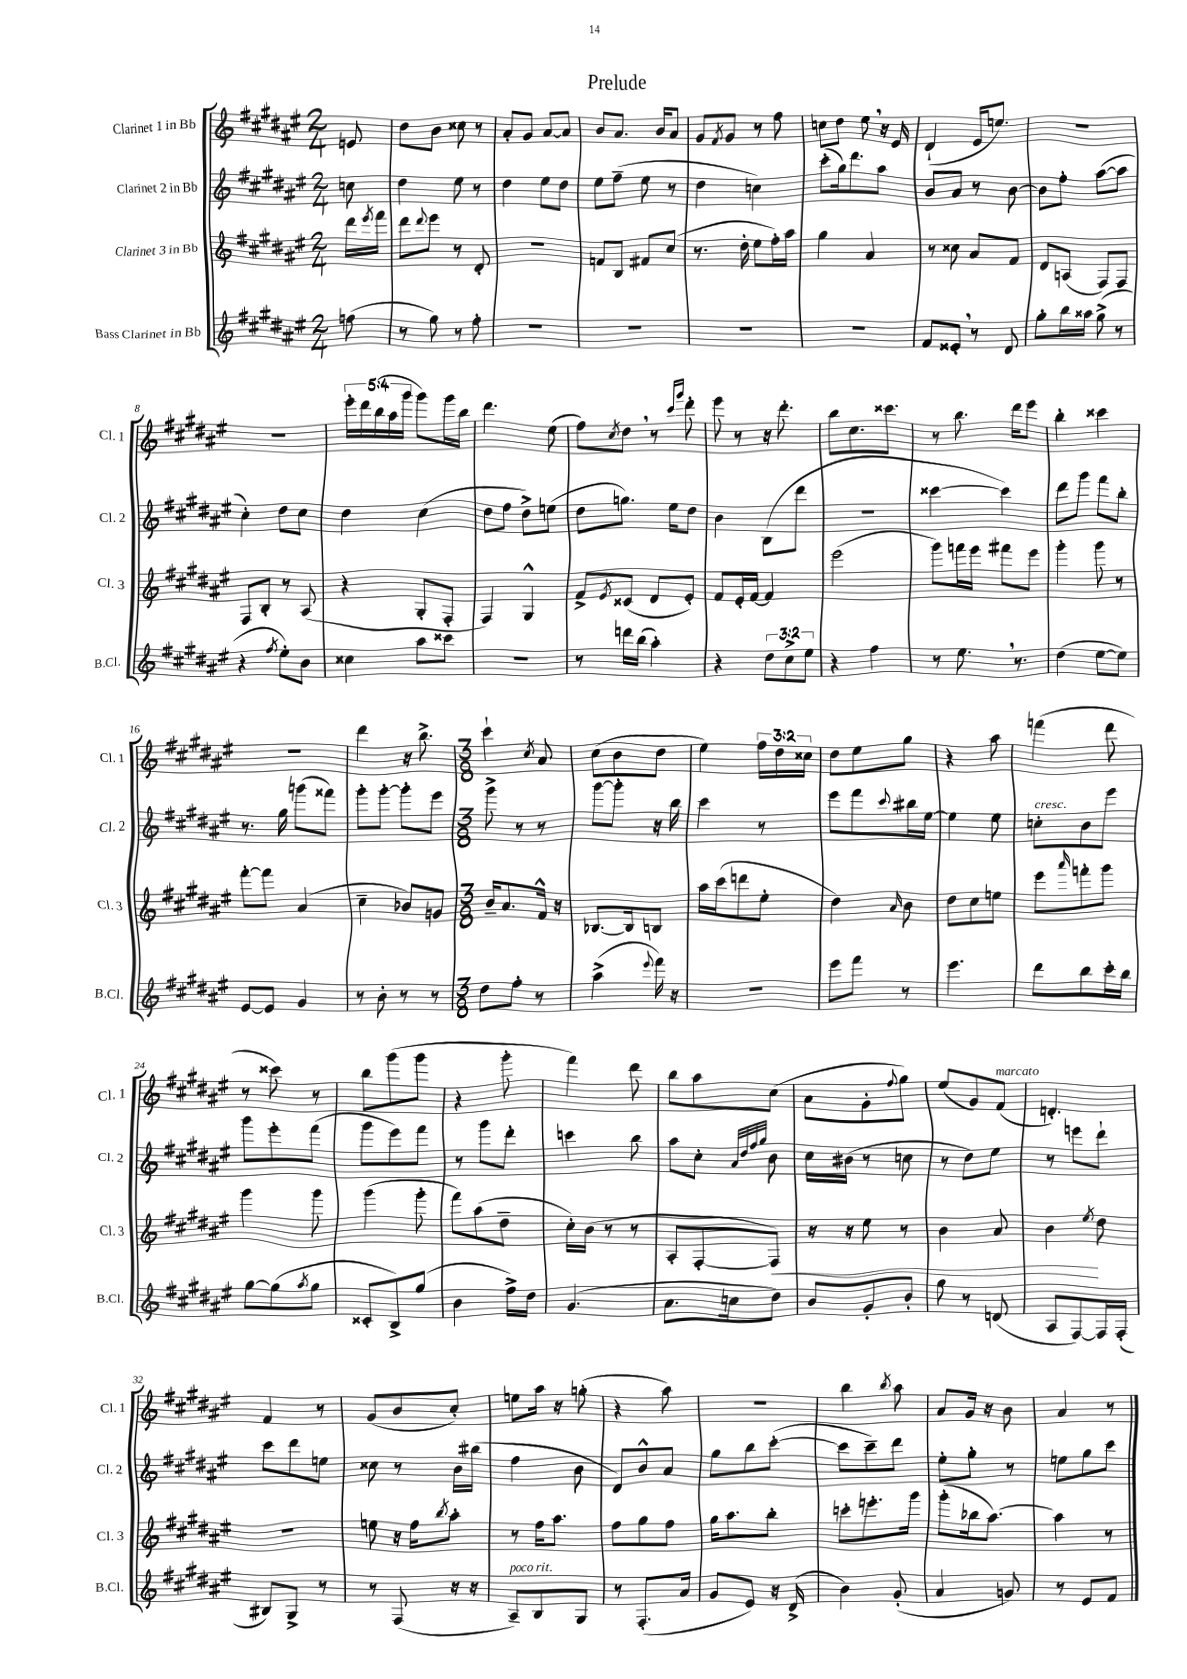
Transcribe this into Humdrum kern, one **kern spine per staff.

**kern	**kern	**kern	**kern
*staff4	*staff3	*staff2	*staff1
*clefG2	*clefG2	*clefG2	*clefG2
*k[f#c#g#d#a#e#]	*k[f#c#g#d#a#e#]	*k[f#c#g#d#a#e#]	*k[f#c#g#d#a#e#]
*M2/4	*M2/4	*M2/4	*M2/4
(8ff	16ddd#	8cc	8e
.	8qeee#	.	.
.	16fff#	.	.
=	=	=	=
8r	8ddd#	4dd#	8dd#
.	8qqddd#	.	.
8gg#)	8eee#	.	8b
8r	8r	8ee#	8cc##
8ff#'	8d#'	8r	8r
=	=	=	=
2r	2r	4dd#	8a#'
.	.	.	8g#
.	.	8ee#	[8a#
.	.	8dd#	8a#]
=	=	=	=
2r	8f	8ee#	8b
.	8B	(8ff#~	8.a#
.	8f#	8ee#	.
.	.	.	16b
.	(8cc#	8r	8a#
=	=	=	=
2r	8.r	4dd#	8g#
.	.	.	8qf#
.	.	.	8g#
.	16dd#'	.	.
.	8ee#	4cc)	8r
.	16ff#')	.	8ff#
.	16aa#	.	.
=	=	=	=
2r	4gg#	(8ccc#'	8cc
.	.	16gg#)	8dd#
.	.	8.ddd#	.
.	4a#	.	8ee#
.	.	8aa#	16r
.	.	.	16e#
=	=	=	=
8f#	8r	8b	(4d#`
8e##'	8cc##	8a#	.
8r	8a#	8r	16e#
.	.	.	8.ee)
8d#	8f#	[8b	.
=	=	=	=
8gg#'	8d#	8b]	2r
16bb	(8A	8ff#'	.
16aa##	.	.	.
(8gg#^	8F#)	([8aa#	.
8r	8F#	8aa#]	.
=	=	=	=
4r	8F#	4cc#')	2r
.	8B'	.	.
8qff#	.	.	.
8ee#')	8r	8dd#	.
8b	(8A#	8cc#	.
=	=	=	=
4cc##	4r	4dd#	20eee#'
.	.	.	20ddd#
.	.	.	(20bb
.	.	.	20aa#
.	.	.	20ggg#
8aa#	8G#'	(4cc#	8ggg#)
8ccc##	8F#'	.	16ggg#
.	.	.	16bb
=	=	=	=
2r	4F#)	8dd#	4.ddd#
.	.	8ff#	.
.	4G#^^	8dd#^)	.
.	.	(8ee	(8ee#
=	=	=	=
8r	8f#^	8dd#	8ff#)
.	8qe#	.	8qcc#
16ddd	(8c##	8.gg)	8dd#
(16bb	.	.	.
4aa#')	8d#	.	8r
.	.	16ee#	.
.	.	.	16qqccc#
.	.	.	16qqggg#
.	8e#')	8dd#	8ddd#'
=	=	=	=
4r	8f#	4b	8eee#
.	16e#'	.	8r
.	[16f#	.	.
12dd#	4f#]	(8B	16r
.	.	.	8.ddd#'
12cc#^	.	.	.
.	.	8ddd#	.
12ee#	.	.	.
=	=	=	=
4r	(2eee#	2r	8bb
.	.	.	8.cc#
4ff#	.	.	.
.	.	.	8.ccc##
=	=	=	=
8r	8ggg#)	[4ccc##	8r
8.ee#	16fff	.	8.bb
.	16eee#	.	.
.	8fff#	4ccc##])	.
8.r	.	.	16ddd#
.	8eee#	.	8eee#
=	=	=	=
(4dd#	4ggg#'	8ddd#	4bb'
.	.	8ggg#	.
[8ee#	8ggg#	8fff#	4ccc##
8ee#])	8r	8bb'	.
=	=	=	=
[8e#	[8fff#'	8.r	2r
8e#]	8fff#]	.	.
.	.	16gg#	.
4g#	(4a#	(8ggg	.
.	.	8fff##)	.
=	=	=	=
8r	4cc#~	8ggg#'	4ddd#
8b'	.	[8ggg#'	.
8r	8b-)	8ggg#']	16r
.	.	.	8.bb^
8r	8g	8eee#	.
=	=	=	=
*M3/8	*M3/8	*M3/8	*M3/8
8dd#	16b~	8ggg#^	4ccc#`
.	8.a#	.	.
8ff#'	.	8r	.
.	.	.	8qcc#
8r	16f#^^	8r	8a#
.	16r	.	.
=	=	=	=
(4aa#^	[8.B-	[8ggg#	(8cc#
.	.	8ggg#']	8b
.	16B-]	.	.
8qqeee#	.	.	.
16fff#)	8B	16r	8dd#
16r	.	16bb	.
=	=	=	=
4.r	16aa#	4ccc#	4ee#)
.	(16ccc#	.	.
.	8ddd	.	.
.	8ee#'	8r	24ff#
.	.	.	24dd#
.	.	.	24cc##
=	=	=	=
8eee#	4dd#)	8eee#	8dd#
8fff#	.	8fff#	8ee#
.	16qqa#	8qqccc#	.
8r	8b	16bb#	8gg#
.	.	[16ee#	.
=	=	=	=
4.eee#	8dd#	4ee#]	4r
.	8cc#	.	.
.	8ee	8ee#	8aa#
=	=	=	=
8ddd#	8eee#	8cc'	(4fff
.	16qqaaa#	.	.
8bb	8fff'	8b	.
16ccc#'	8ggg#	8eee#	8ddd#
16bb	.	.	.
=	=	=	=
[8gg#	4ggg#	8ggg#	8r
(8gg#]	.	8eee#'	8ccc##)
8qaa#	.	.	.
8gg#	8ggg#	(8fff#	8r
=	=	=	=
8c##'	(4ggg#	8ggg#	8bb
8B^)	.	8eee#)	(8ggg#
(8gg#	8ggg#'	8fff#	8ggg#
=	=	=	=
4b	8fff#)	8r	4r
.	(8aa#	8ggg#	.
16ff#^)	8dd#~	8ddd#'	8ggg#'
16dd#	.	.	.
=	=	=	=
(4.g#	16cc#')	4ccc	4fff#)
.	(16b	.	.
.	8r	.	.
.	8r	8bb	8ddd#
=	=	=	=
8.a#	8A#'	8aa#	8bb
.	[8F#'	8cc#'	8aa#
16cc	.	.	.
.	.	32qqa#	.
.	.	32qqdd#	.
.	.	32qqff#	.
.	.	32qqgg#	.
8dd#)	8F#])	8b	(8cc#
=	=	=	=
8b	16r	16cc#	8a#
.	16r	(16b#	.
8g#'	8ee#	8r	8g#'
.	.	.	8qqff#
8b'	8r	8cc	8gg#)
=	=	=	=
8gg#	4b	8r	(8ee#
8r	.	8dd#)	8g#)
(8d	8a#	8ee#	(8f#
=	=	=	=
8A#	4b	8r	4.d')
[8F#)	.	8eee	.
.	8qee#	.	.
16F#]	8dd#	8ddd#`	.
(16F#'	.	.	.
=	=	=	=
8B#)	4.r	8ccc#	4f#
8G#^	.	8ddd#	.
8r	.	8ee	8r
=	=	=	=
8r	8ee	8cc##	(8g#
(8F#	16r	8r	8b
.	16ff#	.	.
.	8qbb	.	.
16r	8aa#'	16b	8cc#')
16r	.	(16bb#	.
=	=	=	=
8A#~)	8r	4ff#	8ee
8B	16ff#	.	16aa#
.	8.aa#	.	16r
8G#	.	8b	(8gg'
=	=	=	=
8r	8ff#	8d#)	4r
(8.F#'	8gg#	8b^^	.
.	8ff#	8a#	8aa#)
16a#	.	.	.
=	=	=	=
8g#	16gg#	8gg#	4.r
.	8.aa#	.	.
8e#)	.	8bb	.
16r	8bb'	([8ccc#'	.
(16d#^	.	.	.
=	=	=	=
4b)	8ccc'	8ccc#]	4bb
.	8.eee'	8ccc#~)	.
.	.	.	8qbb
(8g#'	.	8ddd#	8aa#
.	16ggg#	.	.
=	=	=	=
4a#	(8ggg#'	8ee#'	8a#
.	16bb-	8gg#'	16g#
.	[8.aa#)	.	16r
8g)	.	8r	8b
=	=	=	=
8r	4aa#]	8ee	4a#
8e#	.	8gg#	.
8f#	8r	8ccc#	8r
==	==	==	==
*-	*-	*-	*-
